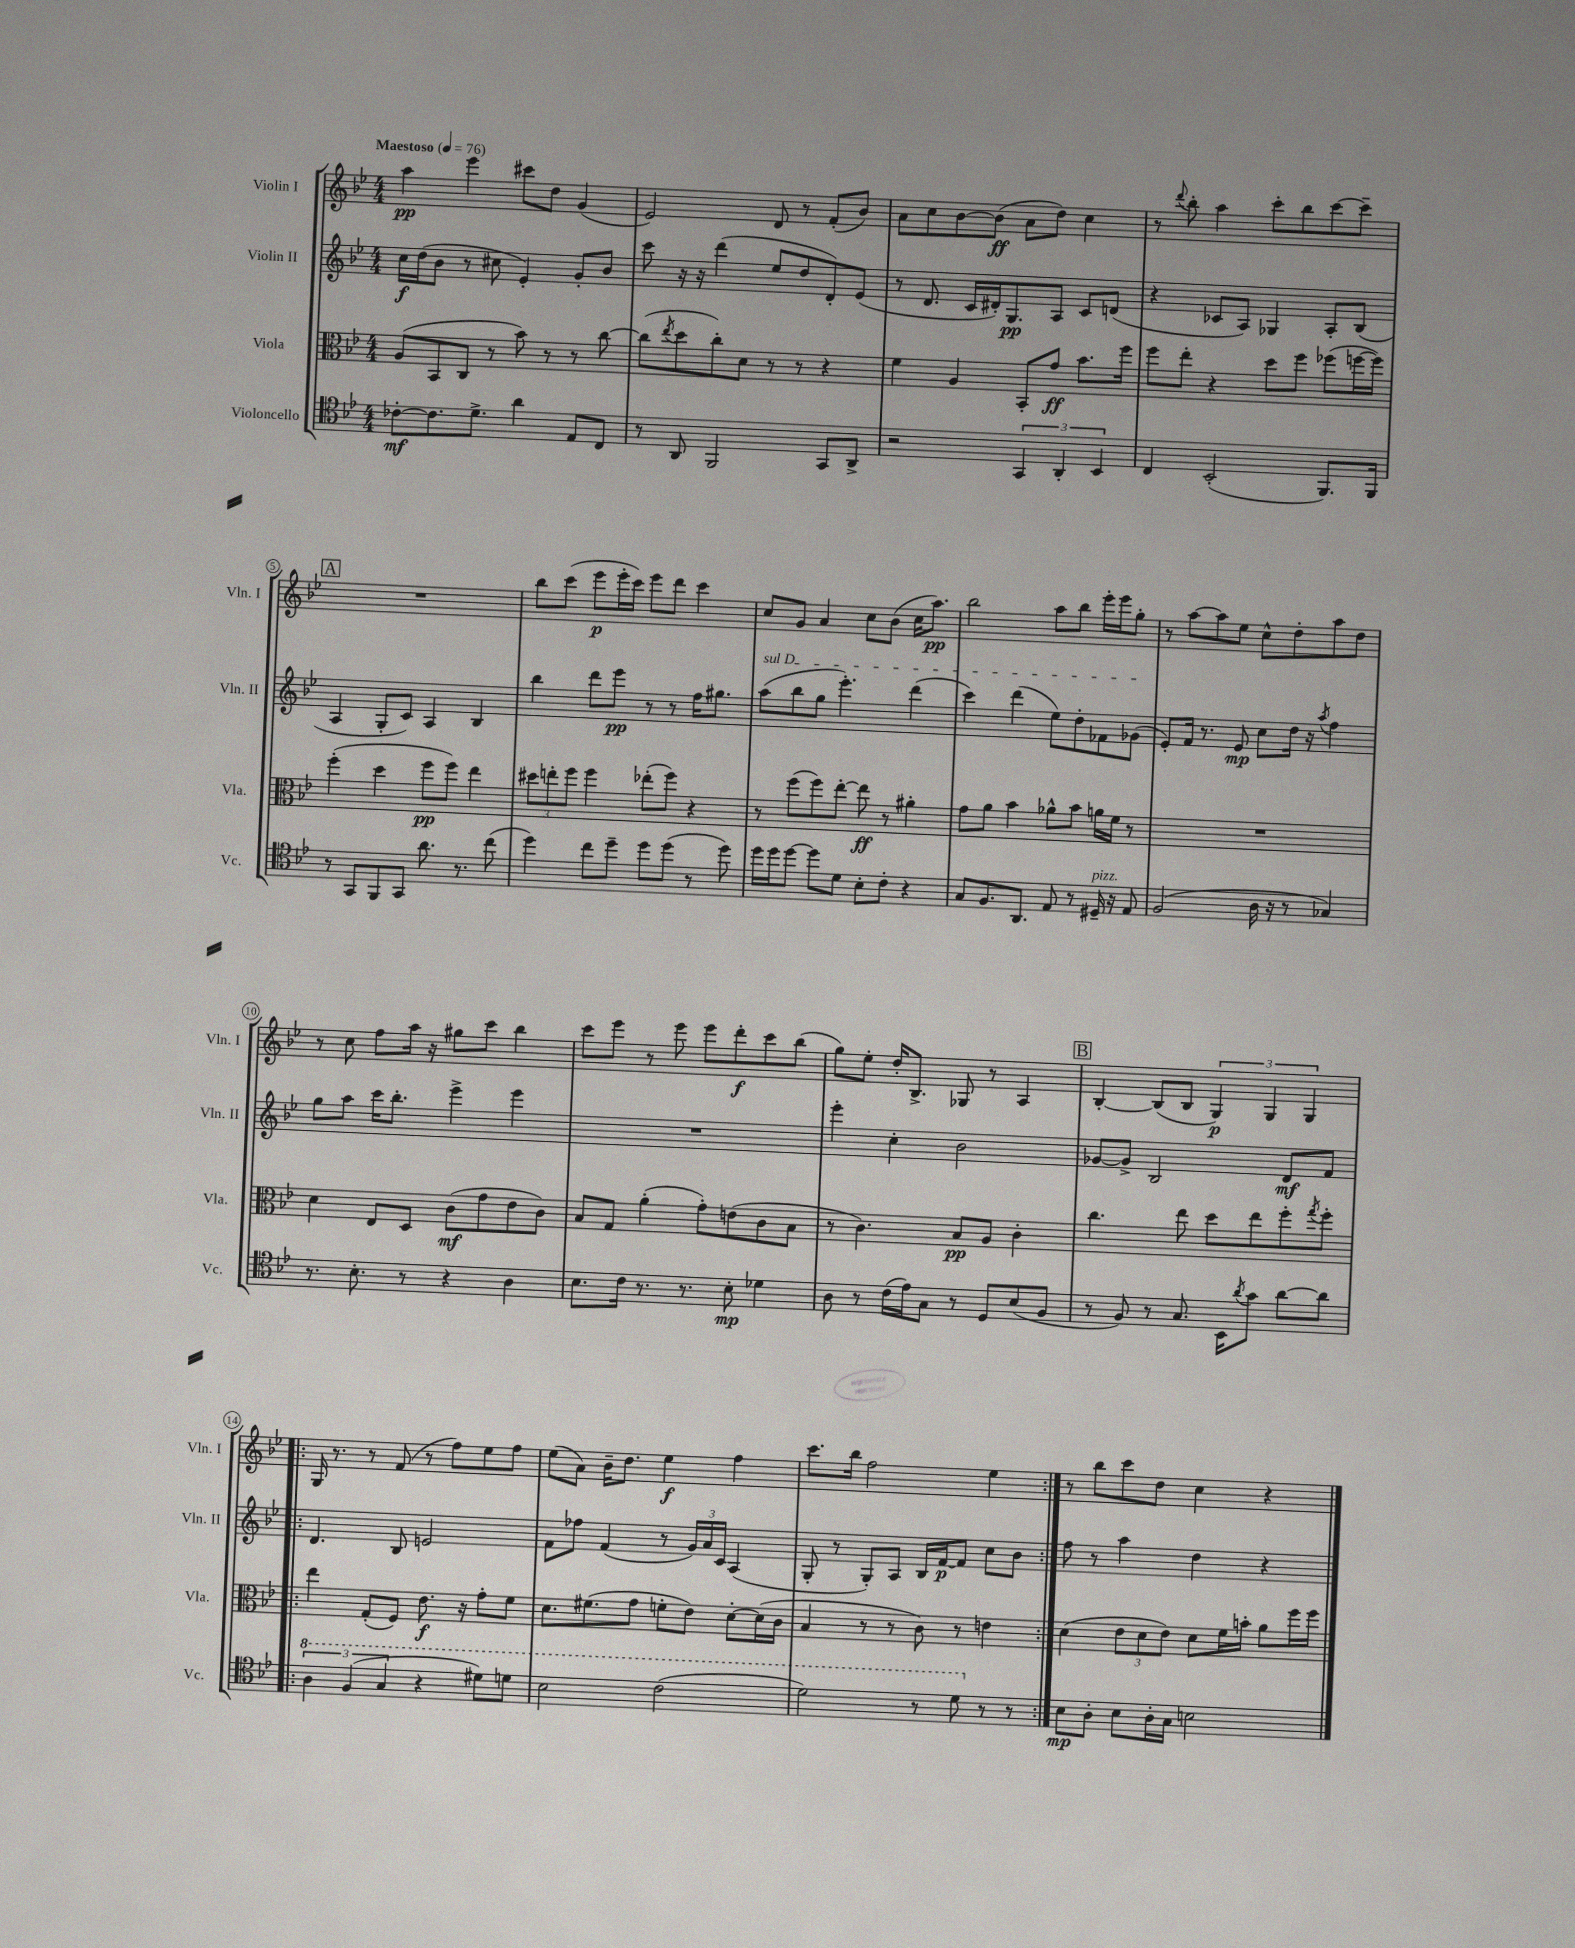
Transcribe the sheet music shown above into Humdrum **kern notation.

**kern	**kern	**kern	**kern
*staff4	*staff3	*staff2	*staff1
*clefC4	*clefC3	*clefG2	*clefG2
*k[b-e-]	*k[b-e-]	*k[b-e-]	*k[b-e-]
*M4/4	*M4/4	*M4/4	*M4/4
*MM76	*MM76	*MM76	*MM76
[8c-'\L	(8A/L	16cc\LL	4aa\
.	.	(16dd\J	.
8.c-\]	8BB-/	8b-\J	.
.	8C/J	8r	4eee-\
8.d^\J	.	.	.
.	8r	8cc#\	.
4a\	8b-\)	4e-'/)	8ccc#\L
.	8r	.	8dd\J
8E-/L	8r	8g'/L	(4g/
8C/J	[8cc\	8b-/J	.
=	=	=	=
8r	(8cc\]L	8ccc\	2e-/)
.	8qee-/	.	.
8AA/	8dd\	16r	.
.	.	16r	.
2FF/	8cc'\)	(4ddd\	.
.	8d\J	.	.
.	8r	8ee-/L	8d/
.	8r	8dd/	8r
8GG/L	4r	8d'/)	(8f'/L
8AA^/J	.	(8e-/J	8b-/J)
=	=	=	=
2r	4f\	8r	8a\L
.	.	8.d/	8cc\
.	4A/	.	[8b-\
.	.	16c/LL	.
.	.	16d#'/J)	(8b-\]J
.	.	8.G/	.
6GG/	8BB-'/L	.	8a\L
.	8g/J	8A/J	8dd\J)
6AA'/	.	.	.
.	8.b-\L	8c/L	4cc\
6BB-/	.	.	.
.	.	(8d/J	.
.	16ff\Jk	.	.
=	=	=	=
4C/	8ff\L	4r	8r
.	.	.	8qqddd/
.	8ee-'\J	.	8bb-'\
(2BB-'/	4r	8c-/L	4aa\
.	.	8A/J)	.
.	8dd\L	4G-/	8ccc'\L
.	8ff\J	.	8bb-\
8.FF/L)	(8ff-\L	8A'/L	[8ccc\
.	[16ff\L	(8B-/J	8ccc~\]J
16FF/Jk	16ff\]JJ)	.	.
=	=	=	=
8r	(4ff'\	4A/	1r
8GG/L	.	.	.
8FF/	4dd\	8G'/L	.
8GG/J	.	8c/J)	.
8.a\	8ff\L	4A/	.
.	8ff\J)	.	.
8.r	.	.	.
.	4ee-\	4B-/	.
(8cc\	.	.	.
=	=	=	=
4dd\)	12dd#\L	4bb-\	8bb-\L
.	12ee'\	.	.
.	.	.	(8ccc\J
.	12ff\J	.	.
8cc\L	4ff\	8ddd\L	8eee-\L
8dd~\J	.	8eee-\J	16eee-'\L
.	.	.	16ccc\JJ)
8dd\L	(8ee-'\L	8r	8eee-\L
(8dd\J	8ff\J)	8r	8ddd\J
8r	4r	16ff\LK	4ccc\
.	.	8.gg#\J	.
8dd\)	.	.	.
=	=	=	=
16dd\LL	8r	(8aa\L	8cc/L
16dd\J	.	.	.
[8dd\J	(8ff\L	8bb-\	8g/J
8dd\]L	8ff\)	8gg\J	4a/
8d\J	[8ee-'\J	4.eee-'\)	.
8B-'\L	8ee-\]	.	8cc\L
8c'\J	8r	.	(8b-\J
4r	4a#'\	(4ddd\	16cc\LK
.	.	.	8.aa\J)
=	=	=	=
8G/L	8g\L	4ccc\)	2bb-\
8.F/	8a\J	.	.
.	4b-\	(4ddd\	.
8.AA/J	.	.	.
8E-/	8a-^^\L	8ee-\L)	8aa\L
8r	8b-\J	8dd'\	8bb-\J
16D#~/	16a\LL	8f-\	16eee-'\LL
16r	16f\JJ	.	16eee-\J
8E-/	8r	(8g-\J	8gg'\J
=	=	=	=
(2F/	1r	8e-'/L)	8r
.	.	16f/Jk	[8aa\L
.	.	8.r	.
.	.	.	8aa\]
.	.	8e-/	8ee-\J
16A\	.	8cc\L	8cc^^\L
16r	.	.	.
8r	.	16dd\Jk	8dd'\
.	.	16r	.
.	.	8qaa/	.
4G-/)	.	4ff\	8aa\
.	.	.	8dd\J
=	=	=	=
8.r	4d\	8gg\L	8r
.	.	8aa\J	8cc\
8.B-'\	.	.	.
.	8E-/L	16ccc\LK	8ff\L
.	.	8.bb-'\J	.
8r	8D/J	.	16aa\Jk
.	.	.	16r
4r	(8c\L	4eee-^\	8gg#\L
.	8g\	.	8ccc\J
4A\	8e-\	4eee-\	4bb-\
.	8c\J)	.	.
=	=	=	=
8.B-\L	8B-/L	1r	8ccc\L
.	8G/J	.	8eee-\J
16c\Jk	.	.	.
8.r	(4a'\	.	8r
.	.	.	8eee-\
8.r	.	.	.
.	8g'\L)	.	8eee-\L
8B-'\	(8e\	.	8ddd'\
4d-\	8c\	.	8ccc\
.	8B-\J	.	(8bb-\J
=	=	=	=
8A\	8r	4eee-'\	8gg\L)
8r	4.c\)	.	8ee-'\J
(16c\LL	.	4cc'\	16dd'/LK
16e-\J)	.	.	8.B-^/J
8G\J	.	.	.
8r	8B-/L	2b-\	8G-/
8D/L	8A/J	.	8r
(8B-/	4c'\	.	4A/
8F/J	.	.	.
=	=	=	=
8r	4.cc\	[8g-/L	[4B-'/
8F/)	.	8g-^/]J	.
8r	.	2B-/	(8B-/]L
8.G/	8ee-\	.	8B-/J
.	8dd\L	.	6G/)
16BB-\LK	.	.	.
8qa/	.	.	.
8g\J	8ee-\	.	.
.	.	.	6G/
[8a\L	8ff'\	8d/L	.
.	.	.	6G/
.	8qgg/	.	.
8a\]J	8ff'\J	8f/J	.
=!|:	=!|:	=!|:	=!|:
6a\	4ee-\	4.d/	16G/
.	.	.	8.r
(6f/	.	.	.
.	(8G'/L	.	8r
6g/	.	.	.
.	8F/J)	8B-/	(8f/
4r	8.e-\	2e/	8r
.	.	.	8ff\L)
.	16r	.	.
8dd#\L)	8g'\L	.	8ee-\
8dd\J	8f\J	.	8ff\J
=	=	=	=
2b-\	8.d\L	8f\L	(8ee-\L
.	.	8ff-\J	8a\J)
.	(8.f#\	.	.
.	.	(4f/	16b-~\LK
.	.	.	8.dd\J
.	8g\J	.	.
(2cc\	8f'\L	8r	4ee-\
.	8e-\J)	24g/LL)	.
.	.	24a/	.
.	.	24c/JJ	.
.	[8d'\L	(4A/	4ff\
.	(16d\]L	.	.
.	16c\JJ	.	.
=	=	=	=
2dd\)	4B-/	8G'/	8.ccc\L
.	.	8r	.
.	.	.	16bb-\Jk
.	8r	8G'/L)	2ff\
.	8r	8A/J	.
8r	8c\)	16B-/LL	.
.	.	[16f/J	.
8dd\	8r	8f/]J	.
8r	4e\	8cc\L	4ee-\
8r	.	8b-\J	.
=:|!	=:|!	=:|!	=:|!
8B-\L	(4d\	8ff\	8r
8A'\J	.	8r	8bb-\L
8B-\L	12e-\L	4aa\	8ccc\
.	12d\	.	.
16A'\L	.	.	8dd\J
.	12e-\J)	.	.
16G\JJ	.	.	.
2B\	8d\L	4dd\	4cc\
.	16f\L	.	.
.	16b'\JJ	.	.
.	8a\L	4r	4r
.	16ff\L	.	.
.	16ff\JJ	.	.
==	==	==	==
*-	*-	*-	*-
